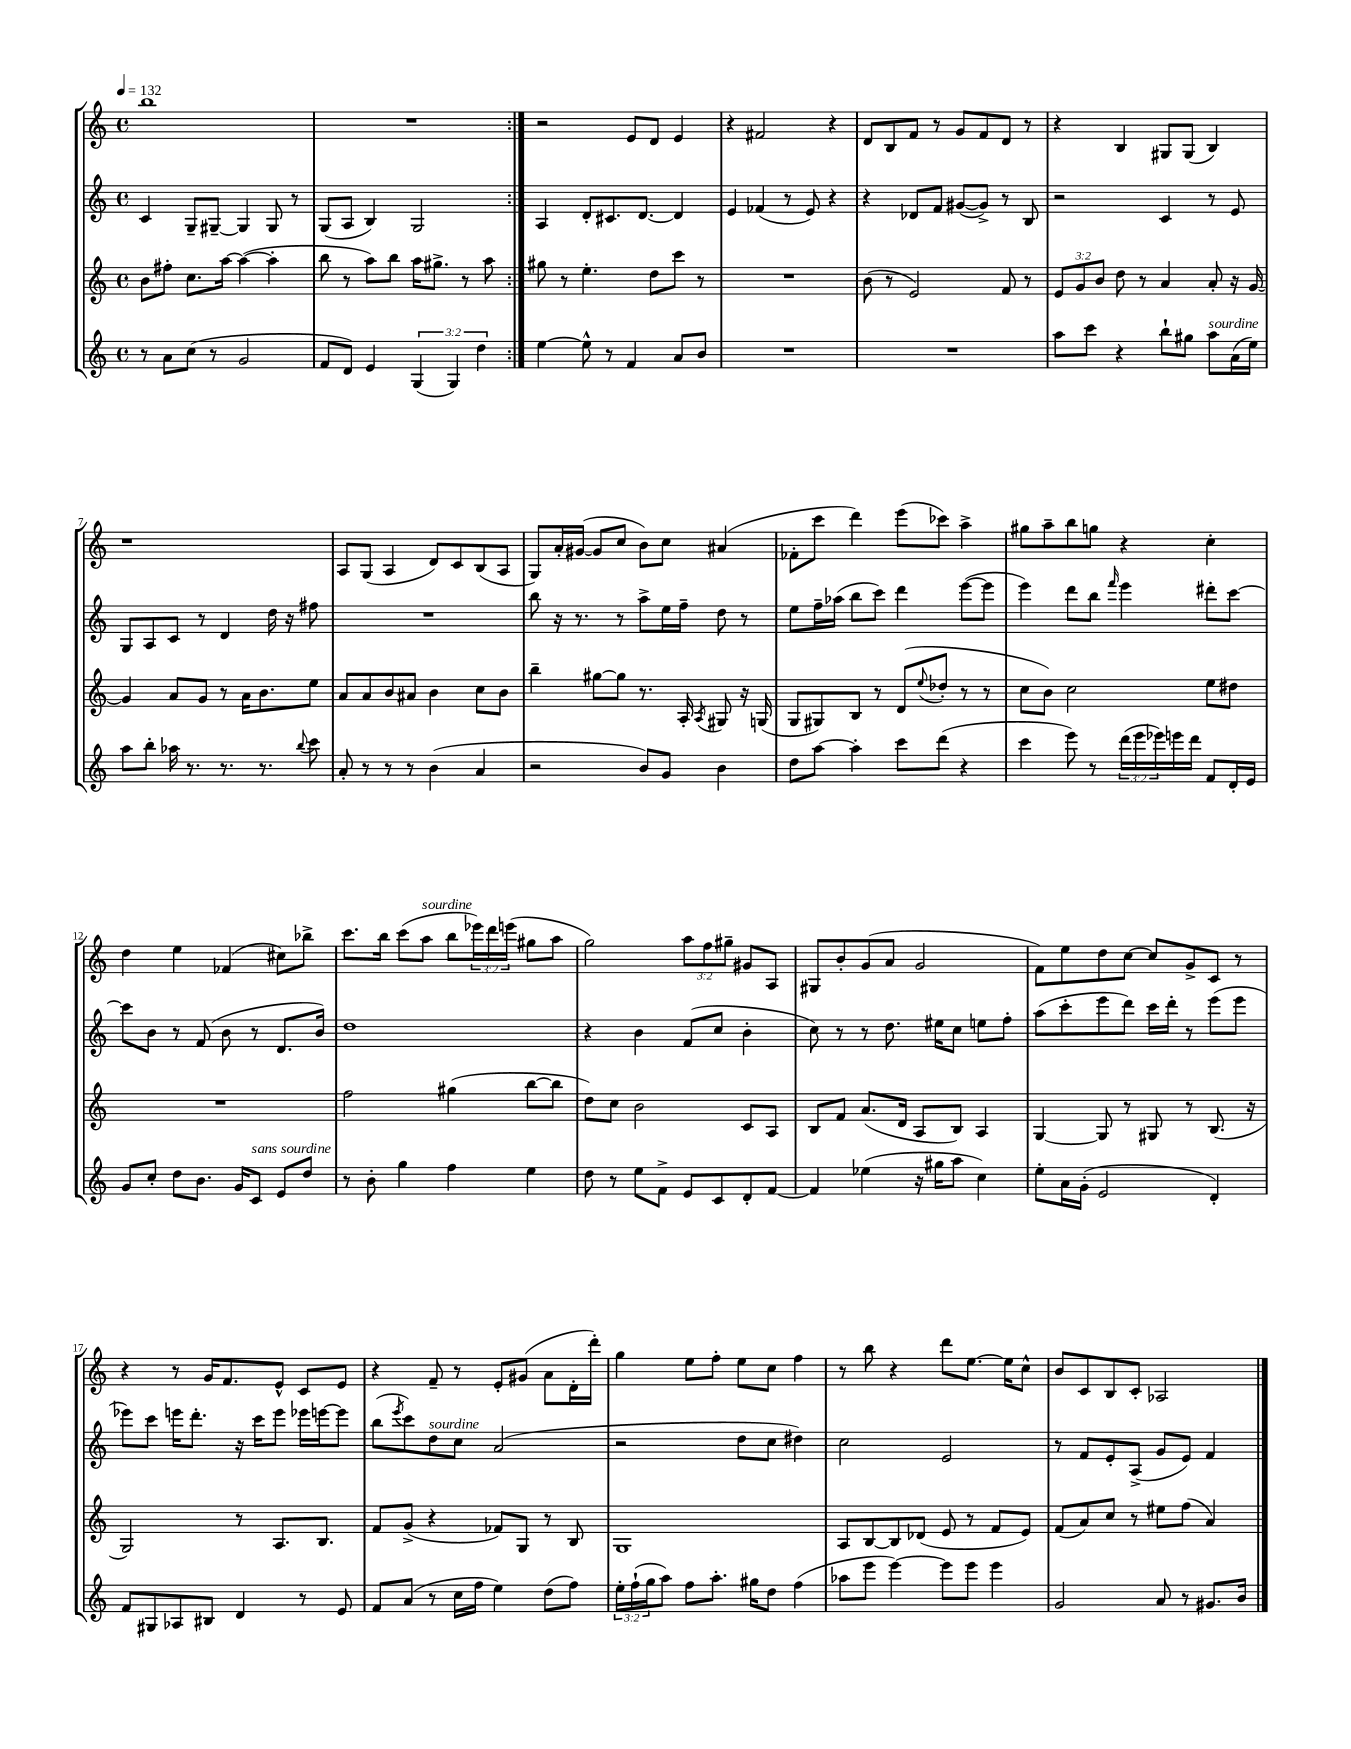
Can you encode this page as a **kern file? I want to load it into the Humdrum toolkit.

**kern	**kern	**kern	**kern
*staff4	*staff3	*staff2	*staff1
*clefG2	*clefG2	*clefG2	*clefG2
*k[]	*k[]	*k[]	*k[]
*M4/4	*M4/4	*M4/4	*M4/4
*met(c)	*met(c)	*met(c)	*met(c)
*MM132	*MM132	*MM132	*MM132
8r	8b	4c	1bb
8a	8ff#'	.	.
(8cc	8.cc	8G~	.
8r	.	[8G#~	.
.	[16aa	.	.
2g	(4aa_	4G#]	.
.	4aa']	8G#	.
.	.	8r	.
=	=	=	=
8f	8bb	(8G	1r
8d)	8r	8A	.
4e	8aa)	4B)	.
.	8bb	.	.
(6G	16aa	2G	.
.	8.gg#^	.	.
6G)	.	.	.
.	8r	.	.
6dd	.	.	.
.	8aa	.	.
=:|!	=:|!	=:|!	=:|!
[4ee	8gg#	4A	2r
.	8r	.	.
8ee^^]	4.ee'	8d'	.
8r	.	8.c#	.
4f	.	.	8e
.	.	[8.d	.
.	8dd	.	8d
8a	8ccc	4d]	4e
8b	8r	.	.
=	=	=	=
1r	1r	4e	4r
.	.	(4f-	2f#
.	.	8r	.
.	.	8e)	.
.	.	4r	4r
=	=	=	=
1r	(8b	4r	8d
.	8r	.	8B
.	2e)	8d-	8f
.	.	8f	8r
.	.	([8g#	8g
.	.	8g#^])	8f
.	8f	8r	8d
.	8r	8B	8r
=	=	=	=
8aa	12e	2r	4r
.	12g	.	.
8ccc	.	.	.
.	12b	.	.
4r	8dd	.	4B
.	8r	.	.
8bb`	4a	4c	8G#
8gg#	.	.	(8G#
8aa	8a'	8r	4B)
(16a	16r	8e	.
16ee)	[16g	.	.
=	=	=	=
8aa	4g]	8G	1r
8bb'	.	8A	.
16aa-	8a	8c	.
8.r	.	.	.
.	8g	8r	.
8.r	8r	4d	.
.	16a	.	.
8.r	8.b	.	.
.	.	16dd	.
.	.	16r	.
8qqbb	.	.	.
8ccc	8ee	8ff#	.
=	=	=	=
8a'	8a	1r	8A
8r	8a	.	(8G
8r	8b	.	4A
8r	8a#	.	.
(4b	4b	.	8d)
.	.	.	8c
4a	8cc	.	(8B
.	8b	.	8A
=	=	=	=
2r	4bb~	8bb	8G)
.	.	16r	16a'
.	.	8.r	([16g#
.	[8gg#	.	8g#]
.	8gg#]	8r	8cc
8b)	8.r	8aa^	8b)
8g	.	16ee	8cc
.	16A'	16ff~	.
.	8qA	.	.
4b	8G#	8dd	(4a#
.	16r	8r	.
.	(16G	.	.
=	=	=	=
8dd	8G	8ee	8f-'
[8aa	8G#)	16ff~	8ccc
.	.	(16aa-	.
4aa']	8B	8bb	4ddd)
.	8r	8ccc)	.
8ccc	(8d	4ddd	(8eee
.	8qqee	.	.
(8ddd	8dd-'	.	8ccc-)
4r	8r	([8eee	4aa^
.	8r	8eee]	.
=	=	=	=
4ccc	8cc	4eee)	8gg#
.	8b)	.	8aa~
8eee)	2cc	8ddd	8bb
8r	.	8bb	8gg
.	.	16qqfff	.
(24ddd	.	4eee	4r
24eee	.	.	.
24eee-)	.	.	.
16eee	.	.	.
16ddd	.	.	.
8f	8ee	8ddd#'	4cc'
16d'	8dd#	[8ccc	.
16e	.	.	.
=	=	=	=
8g	1r	8ccc]	4dd
8cc'	.	8b	.
8dd	.	8r	4ee
8.b	.	(8f	.
.	.	8b	(4f-
16g	.	.	.
8c	.	8r	.
8e	.	8.d	8cc#)
8dd	.	.	8bb-^
.	.	16b)	.
=	=	=	=
8r	2ff	1dd	8.ccc
8b'	.	.	.
.	.	.	16bb
4gg	.	.	(8ccc
.	.	.	8aa
4ff	(4gg#	.	8bb
.	.	.	24eee-)
.	.	.	24ddd
.	.	.	(24eee
4ee	[8bb	.	8gg#
.	8bb]	.	8aa
=	=	=	=
8dd	8dd)	4r	2gg)
8r	8cc	.	.
8ee	2b	4b	.
8f^	.	.	.
8e	.	(8f	12aa
.	.	.	12ff
8c	.	8cc	.
.	.	.	12gg#~
8d'	8c	4b'	8g#
[8f	8A	.	8A
=	=	=	=
4f]	8B	8cc)	8G#
.	8f	8r	8b'
(4ee-	(8.a	8r	(8g
.	.	8.dd	8a
.	16d	.	.
16r	8A	.	2g
16gg#	.	16ee#	.
8aa	8B)	8cc	.
4cc)	4A	8ee	.
.	.	8ff'	.
=	=	=	=
8ee'	[4G	(8aa	8f)
16a	.	8ccc'	8ee
(16g'	.	.	.
2e	8G]	8eee	8dd
.	8r	8ddd)	[8cc
.	8G#	16ccc	8cc]
.	.	16ddd'	.
.	8r	8r	8g^
4d')	(8.B	(8eee	8c
.	.	8eee	8r
.	16r	.	.
=	=	=	=
8f	2G)	8eee-)	4r
8G#	.	8ccc	.
8A-	.	16eee	8r
.	.	8.ddd'	.
8B#	.	.	16g
.	.	.	8.f
4d	8r	16r	.
.	.	16ccc	.
.	8.A	8eee	8e^^
8r	.	16eee-	8c
.	8.B	[16eee	.
8e	.	8eee]	8e
=	=	=	=
8f	8f	(8bb	4r
.	.	8qeee	.
(8a	(8g^	8ccc)	.
8r	4r	8dd	8f~
16cc	.	8cc	8r
16ff	.	.	.
4ee)	8f-)	(2a	8e'
.	8G	.	(8g#
(8dd	8r	.	8a
8ff)	8B	.	16d'
.	.	.	16ddd')
=	=	=	=
24ee'	1G	2r	4gg
(24ff`	.	.	.
24gg	.	.	.
8aa)	.	.	.
8ff	.	.	8ee
8.aa'	.	.	8ff'
.	.	8dd	8ee
16gg#	.	.	.
8dd	.	8cc	8cc
(4ff	.	4dd#)	4ff
=	=	=	=
8aa-	8A	2cc	8r
8eee	[8B	.	8bb
[4eee)	8B]	.	4r
.	(8d-	.	.
8eee]	8e	2e	8ddd
8eee	8r	.	[8.ee
4eee	8f	.	.
.	.	.	16ee]
.	8e)	.	8cc^^
=	=	=	=
2g	(8f	8r	8b
.	8a)	8f	8c
.	8cc	8e'	8B
.	8r	(8A^	8c'
8a	8ee#	8g	2A-
8r	(8ff	8e)	.
8.g#	4a)	4f	.
16b	.	.	.
==	==	==	==
*-	*-	*-	*-
